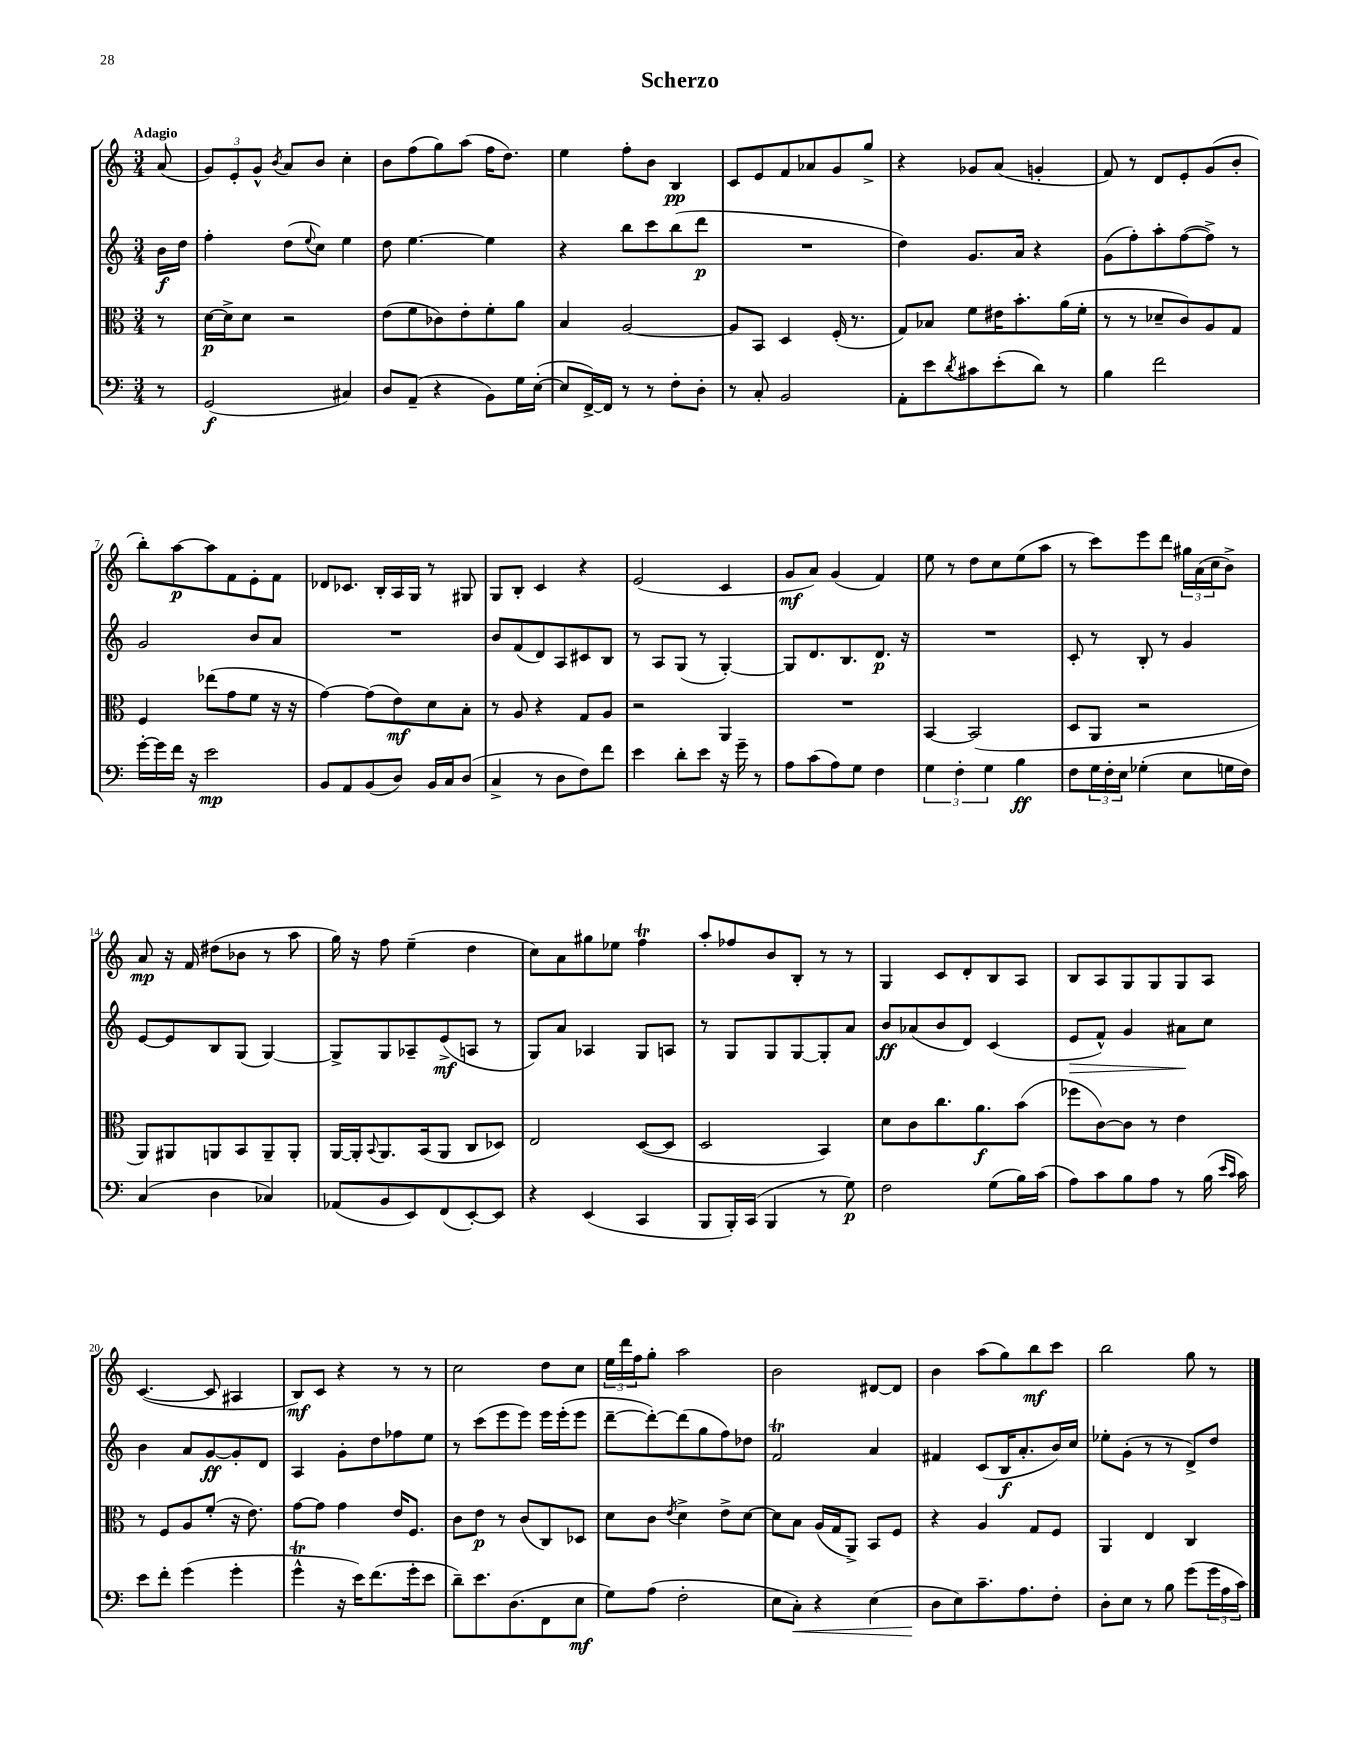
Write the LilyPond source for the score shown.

\header { title = "Scherzo" }
<<
\new StaffGroup <<
\new Staff = "s0" {
    \clef treble \key c \major \numericTimeSignature \time 3/4 \partial 8 \tempo "Adagio"
    a'8( |
    \tuplet 3/2 { g'8) e'8-. g'8-^ } \acciaccatura { b'8 } a'8 b'8 c''4-. |
    b'8 f''8( g''8) a''8( f''16 d''8.) |
    e''4 f''8-. b'8 b4\pp |
    c'8 e'8 f'8 aes'8 g'8 g''8-> |
    r4 ges'8 a'8( g'4-. |
    f'8) r8 d'8 e'8-. g'8( b'8-. |
    b''8-.) a''8~\p a''8 f'8 e'8-. f'8 |
    des'8 ces'8. b16-. a16 g16 r8 gis8 |
    g8 b8-. c'4 r4 |
    e'2( c'4 |
    g'8\mf a'8) g'4( f'4) |
    e''8 r8 d''8 c''8 e''8( a''8 |
    r8 c'''8) e'''8 d'''8 \tuplet 3/2 { gis''16 a'16( c''16 } b'8->) |
    a'8\mp r16 f'16 dis''8( bes'8 r8 a''8 |
    g''16) r16 f''8 e''4--( d''4 |
    c''8) a'8 gis''8 ees''8 f''4\trill |
    a''8-. fes''8 b'8 b8-. r8 r8 |
    g4 c'8 d'8-. b8 a8 |
    b8 a8 g8 g8 g8 a8 |
    c'4.~( c'8 ais4 |
    b8\mf) c'8 r4 r8 r8 |
    c''2 d''8 c''8 |
    \tuplet 3/2 { e''16 d'''16 f''16 } g''8-. a''2 |
    b'2 dis'8~ dis'8 |
    b'4 a''8( g''8) b''8\mf c'''8 |
    b''2 g''8 r8 \bar "|." |
}
\new Staff = "s1" {
    \clef treble \key c \major \numericTimeSignature \time 3/4 \partial 8
    b'16\f d''16 |
    f''4-. d''8( \appoggiatura { e''8 } c''8) e''4 |
    d''8 e''4.~ e''4 |
    r4 b''8 c'''8 b''8( d'''8\p |
    R2. |
    d''4) g'8. a'16 r4 |
    g'8( f''8-.) a''8-. f''8~( f''8->) r8 |
    g'2 b'8 a'8 |
    R2. |
    b'8 f'8( d'8) a8 cis'8 b8 |
    r8 a8 g8( r8 g4~-.) |
    g8 d'8. b8. d'8.\p r16 |
    R2. |
    c'8-. r8 b8-. r8 g'4 |
    e'8~ e'8 b8 g8( g4~) |
    g8-> g8 aes8-- e'8->\mf( a8 r8 |
    g8) a'8 aes4 g8 a8 |
    r8 g8 g8 g8~ g8-. a'8 |
    b'8\ff aes'8( b'8 d'8) c'4( |
    e'8\> f'8-^) g'4 ais'8\! c''8 |
    b'4 a'8 g'8~\ff g'8-. d'8 |
    a4 g'8-. d''8 fes''8 e''8 |
    r8 c'''8( e'''8 e'''8) e'''16 e'''16-.( e'''8 |
    d'''8~-- d'''8~-.) d'''8( g''8 f''8) des''8 |
    f'2\trill a'4 |
    fis'4 c'8( b16\f a'8.-. b'16) c''16 |
    ees''8-. g'8-.( r8 r8 d'8->) d''8 \bar "|." |
}
\new Staff = "s2" {
    \clef alto \key c \major \numericTimeSignature \time 3/4 \partial 8
    r8 |
    d'16~\p d'16-> d'8 r2 |
    e'8( f'8 ces'8) e'8-. f'8-. a'8 |
    b4 a2~ |
    a8 b,8 d4 f16-.( r8. |
    g8) bes8 f'8 eis'16 b'8.-. a'16( f'16-. |
    r8 r8 des'8-- c'8) a8 g8 |
    f4 ees''8( g'8 f'8 r16 r16 |
    g'4~) g'8( e'8\mf) d'8 b8-. |
    r8 a8 r4 g8 a8 |
    r2 a,4 |
    R2. |
    b,4~ b,2( |
    d8 a,8 r2 |
    a,8) ais,8 a,8 b,8 a,8-- a,8-. |
    a,16~ a,16-. \appoggiatura { b,8 } a,8. b,16( a,8 c8 des8) |
    e2 d8~( d8 |
    d2 b,4) |
    d'8 c'8 c''8. a'8.\f b'8( |
    fes''8 c'8~) c'8 r8 e'4 |
    r8 f8 a8 f'8-.( r16 e'8.) |
    g'8~ g'8 g'4 e'16 f8. |
    c'8 e'8\p r8 c'8( c8) des8 |
    d'8 c'8 \acciaccatura { e'8 } d'4-> e'8-> d'8~ |
    d'8 b8 a16( g16 a,8->) b,8 f8 |
    r4 a4 g8 f8 |
    a,4 e4 c4 \bar "|." |
}
\new Staff = "s3" {
    \clef bass \key c \major \numericTimeSignature \time 3/4 \partial 8
    r8 |
    g,2\f( cis4) |
    d8 a,8--( r4 b,8) g16 e16~-.( |
    e8 f,16~->) f,16 r8 r8 f8-. d8-. |
    r8 c8-. b,2 |
    a,8-. e'8 \acciaccatura { d'8 } cis'8 e'8-.( d'8) r8 |
    b4 f'2 |
    g'16~-. g'16 f'16 r16 e'2\mp |
    b,8 a,8 b,8( d8) b,16 c16 d8( |
    c4-> r8 d8 f8) f'8 |
    e'4 d'8-. e'8 r16 g'16-- r8 |
    a8 c'8( a8) g8 f4 |
    \tuplet 3/2 { g4 f4-. g4 } b4\ff |
    f8 \tuplet 3/2 { g16 f16-. e16 } ges4-.( e8 g16 f16) |
    c4( d4 ces4) |
    aes,8( b,8 e,8) f,8( e,8~-.) e,8 |
    r4 e,4( c,4 |
    b,,8 b,,16-.) c,16( b,,4 r8 g8\p) |
    f2 g8( b16) c'16( |
    a8) c'8 b8 a8 r8 b16( \grace { e'16 c'16 } c'16) |
    e'8 f'8-. g'4( g'4-. |
    g'4-^\trill r16 e'16) f'8.( g'16-. e'8 |
    d'8--) e'8. d8.( f,8 e8\mf |
    g8) a8( f2-. |
    e8 c8-.\<) r4 e4( |
    d8\! e8) c'8.-- a8. f8-. |
    d8-. e8 r8 b8 g'8( \tuplet 3/2 { g'16 a16 c'16) } \bar "|." |
}
>>
>>
